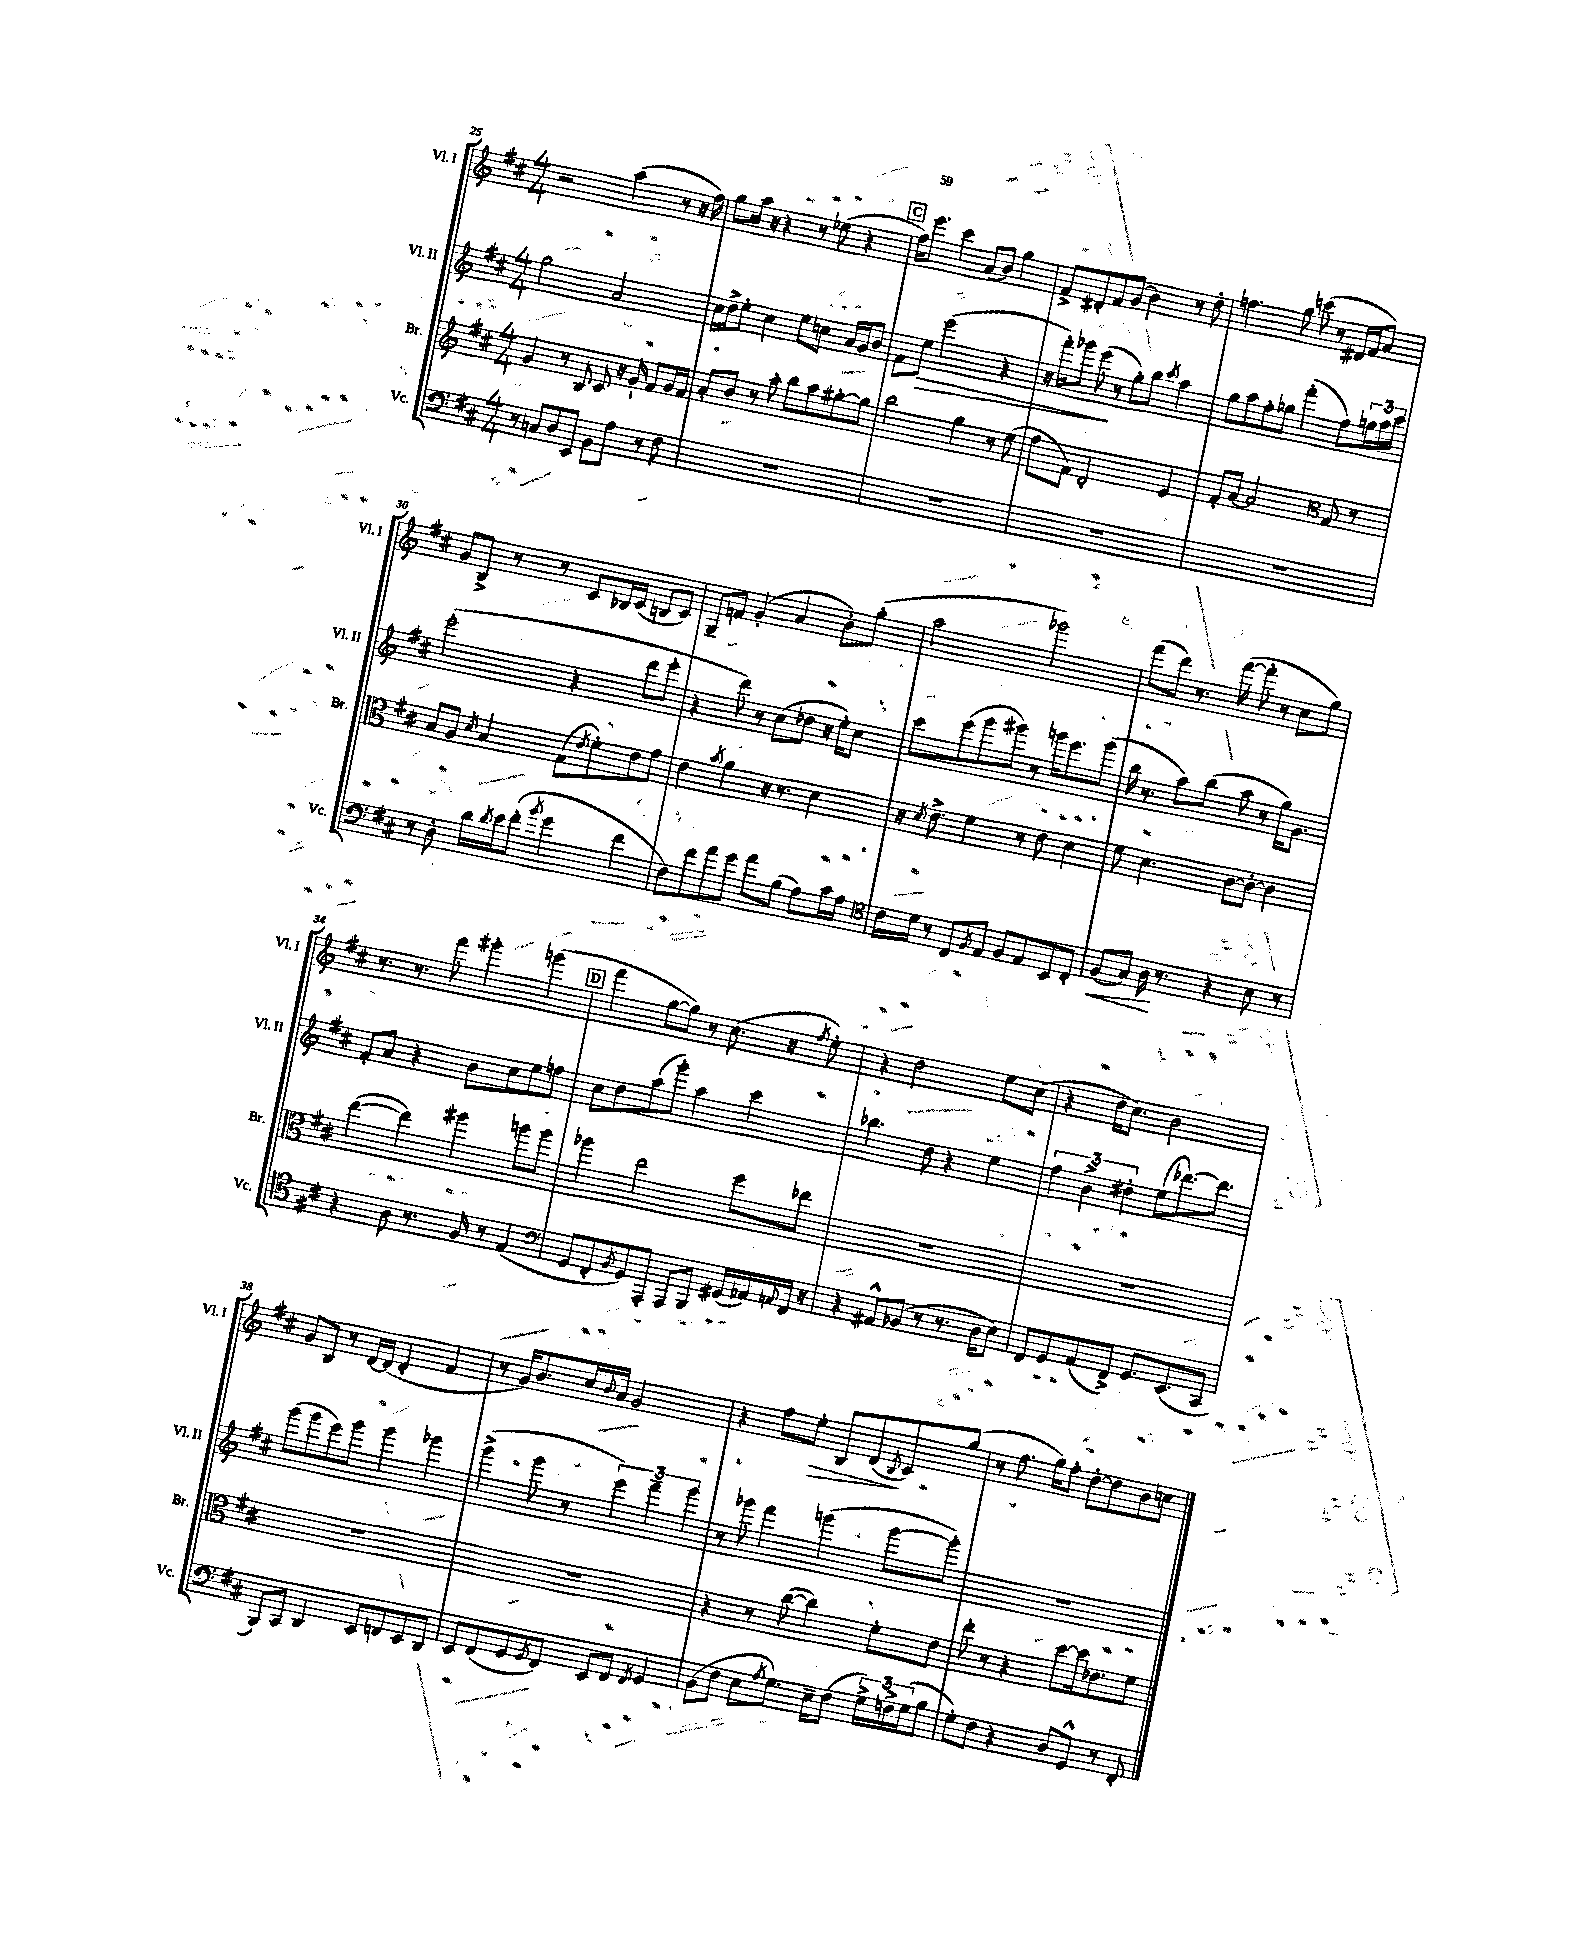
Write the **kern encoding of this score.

**kern	**kern	**kern	**kern
*staff4	*staff3	*staff2	*staff1
*clefF4	*clefG2	*clefG2	*clefG2
*k[f#c#]	*k[f#c#]	*k[f#c#]	*k[f#c#]
*M4/4	*M4/4	*M4/4	*M4/4
8r	4g	2gg	2r
8C	.	.	.
8D	8r	.	.
8EE	8B	.	.
8BB	8c#	2a	(4aa
8A	16r	.	.
.	16g`	.	.
8r	8f#	.	8r
8F#	16g	.	16r
.	16f#	.	16ff#)
=	=	=	=
1r	8a'	16cc#	8gg
.	.	16dd^	.
.	8b	8ee'	16aa
.	.	.	16r
.	8r	4cc#	4r
.	8aa'	.	.
.	8bb	8ee	8r
.	8aa	8cc	(8ee-
.	[8gg#'	16a	4r
.	.	16g	.
.	8gg#]	8b	.
=	=	=	=
1r	2bb	8f#	16ff#)
.	.	.	8.eee
.	.	8ee	.
.	.	(2eee	4ccc#
.	4gg	.	(8a
.	.	.	8b)
.	8r	4r	4gg
.	(8ee	.	.
=	=	=	=
1r	8ff#	16r	8f#^
.	.	16fff#')	.
.	8f#)	8ggg-	8d#'
.	2d'	(8eee	8f#
.	.	8r	(8g
.	.	8gg')	4b)
.	.	8bb	.
.	.	8qccc#	.
.	4e	4aa	8r
.	.	.	8dd'
=	=	=	=
1r	8f#'	8gg	4.ff
.	[8a	8aa	.
.	2a]	8ff#'	.
.	.	8gg-	8gg
.	.	(4fff#'	(8ccc
.	.	.	8r
*	*clefC3	*	*
.	8G	8ff#)	16d#
.	.	.	16f#
.	8r	24gg	8a)
.	.	24aa	.
.	.	24ccc#	.
=	=	=	=
8r	8B	(2eee'	8g
8D'	8A	.	8B^
.	8qd	.	.
16d	4B	.	8r
8qd	.	.	.
16e	.	.	.
(8f#'	.	.	8r
8qb	.	.	.
4g	(8G	4r	8c#
.	8qe	.	.
.	8f#')	.	16B-
.	.	.	(16c#
4f#	8e	8ddd	8B
.	8g	8eee'	8c#)
=	=	=	=
8F#)	4e	4r	8G~
8f#	.	.	8f
.	8qb	.	.
8a	4a	8ddd)	(4g'
8g	.	8r	.
8a	16r	(8cc#	4a
.	8.r	.	.
(8B	.	8dd-	.
8A)	4d	16r	8b')
.	.	16ee')	.
16c#	.	8cc#	(8gg'
16A	.	.	.
=	=	=	=
*clefC4	*	*	*
16c#	16r	8ccc#	2aa
.	8qd	.	.
16d	8.e^	.	.
8r	.	(8eee	.
8C#	4f#	8ggg	.
8qF#	.	.	.
8E	.	8ggg#)	.
8F#	8r	8r	2ggg-)
8E	8e	16ggg	.
.	.	8.eee	.
8BB	4d	.	.
8C#'	.	(8ggg	.
=	=	=	=
(8F#	8f#	16bb	(8fff#
.	.	8.r	.
8G)	4.d	.	8ddd)
16A	.	8aa)	8.r
8.r	.	.	.
.	.	(8bb	.
.	.	.	([16fff#
4r	[8c#	8aa	8fff#']
.	8c#'_	8r	8r
8B	4c#]	16gg)	8cc#
.	.	8.g	.
8r	.	.	8gg)
=	=	=	=
4r	([4ee	8f#'	8.r
.	.	8a	.
.	.	.	8.r
8A	4ee])	4r	.
8.r	.	.	8fff#
.	4aa#	8b	4ggg#'
16F#	.	.	.
8r	.	8cc#	.
(4E	8aa	8ee	(4ggg
.	8aa	8ff	.
=	=	=	=
*clefF4	*	*	*
8GG	4aa-	8cc#	4fff#
8FF#'	.	8dd	.
8qBB	.	.	.
8GG)	2ee	(8aa	[8gg
8AAA'	.	8ggg')	8gg])
8AAA	.	4aa	8r
8BBB	.	.	(8.cc#
(16GG#	8ff#	4ccc#	.
16AA-)	.	.	16r
8qqAA	.	.	8qff#
16FF#	8ee-	.	8ee')
16r	.	.	.
=	=	=	=
4r	1r	4.bb-	4r
8AA#^^	.	.	2dd
(8BB-	.	8dd	.
8r	.	4r	.
8.r	.	.	.
.	.	4ee	8ee
16D	.	.	.
8E)	.	.	(8cc#
=	=	=	=
8FF#	1r	6ff#	4r
8GG	.	.	.
.	.	6b^	.
(8AA	.	.	16dd
.	.	.	8.cc#)
.	.	6dd#'	.
8FF#^)	.	.	.
8.GG	.	(8ee	2b
.	.	[8.ddd-)	.
(8.EE	.	.	.
.	.	8.ddd-]	.
8CC#	.	.	.
=	=	=	=
8BBB)	1r	(8ggg	8g
8CC#	.	8ggg	8B
4DD	.	8eee)	8r
.	.	8ggg	[16d
.	.	.	(16d]
8EE	.	4ggg	4d'
8FF	.	.	.
8EE	.	4ggg-	4f#
8DD	.	.	.
=	=	=	=
8EE	1r	(4ggg^	8r
(8FF#	.	.	16g)
.	.	.	8.b
8GG	.	8ggg	.
8qGG	.	.	.
8FF#)	.	8r	16cc#
.	.	.	8qqb
.	.	.	16a
8EE	.	6eee)	2g
8FF#	.	.	.
.	.	6fff#~	.
8qFF#	.	.	.
4GG	.	.	.
.	.	6ggg	.
=	=	=	=
(8BB	4r	8r	4r
8F#	.	8ggg-	.
8E	8r	4fff#	8ff#
8qA	.	.	.
8.G)	([8cc#	.	8ee'
.	4cc#])	(4ggg	8B
16E~	.	.	.
(8F#	.	.	(8d
.	.	.	8qB
24G^)	8f#'	[8ggg	8c#)
24F^	.	.	.
(24G	.	.	.
8B	8e	8ggg'])	(8gg
=	=	=	=
8G')	8ee'	1r	8r
8F#	8r	.	8.ff#
4r	4r	.	.
.	.	.	16gg)
.	.	.	8ff#'
8D	[8dd	.	[8dd'
8GG^^	16dd]	.	8dd]
.	8.e-	.	.
8r	.	.	8b
8FF#'	8f#	.	8cc
==	==	==	==
*-	*-	*-	*-
